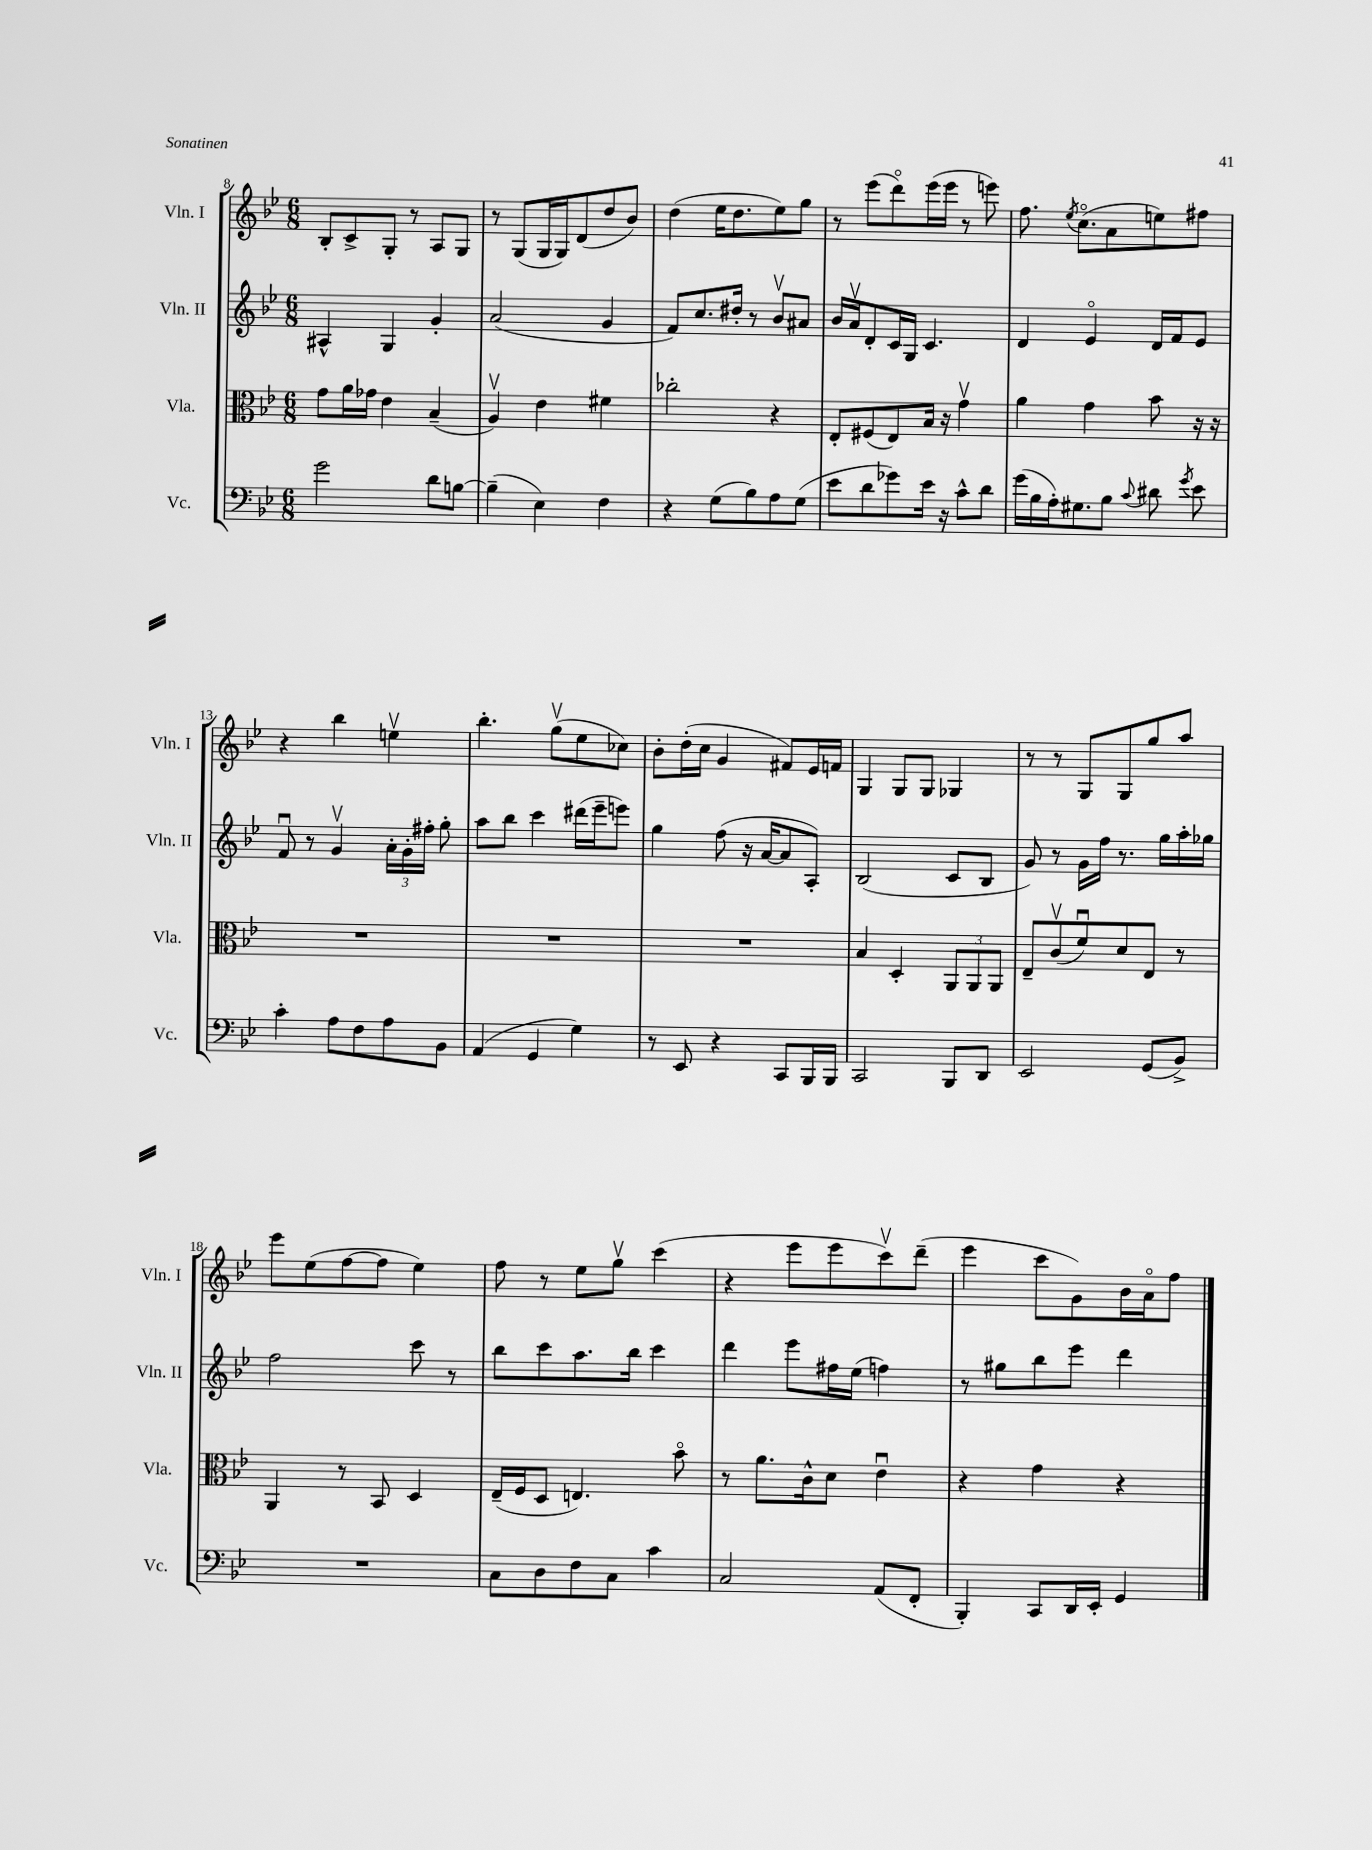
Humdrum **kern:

**kern	**kern	**kern	**kern
*staff4	*staff3	*staff2	*staff1
*clefF4	*clefC3	*clefG2	*clefG2
*k[b-e-]	*k[b-e-]	*k[b-e-]	*k[b-e-]
*M6/8	*M6/8	*M6/8	*M6/8
2g	8g	4A#^^	8B-'
.	16a	.	8c^
.	16g-	.	.
.	4e-	4G	8G'
.	.	.	8r
8d	(4B-~	4g'	8A
[8B	.	.	8G
=	=	=	=
(4B~]	4Av)	(2a	8r
.	.	.	(8G
4E-)	4e-	.	16G
.	.	.	16G)
.	.	.	(8d
4F	4f#	4g	8dd
.	.	.	8b-)
=	=	=	=
4r	2cc-'	8f)	(4dd
.	.	8.cc	.
(8G	.	.	16ee-
.	.	16dd#'	8.dd
8B-)	.	8r	.
8A	4r	8b-v	8ee-)
(8G	.	8a#	8gg
=	=	=	=
8e-	8E-'	16b-	8r
.	.	16av	.
8d	(8F#	8d'	(8eee-
8g-)	8E-)	16c	8dddo)
.	.	16G	.
16e-	16B-	4.c	(16eee-
16r	16r	.	16eee-
8c^^	4gv	.	8r
8d	.	.	8eee)
=	=	=	=
(16g	4a	4d	8.ff
16B-	.	.	.
16A')	.	.	.
.	.	.	8qee-
8.G#	.	.	(8.cco
.	4g	4e-o	.
8B-	.	.	8a
8qqc	.	.	.
8d#	8b-	16d	8ee)
.	.	16f	.
8qg	.	.	.
8e-	16r	8e-	8ff#
.	16r	.	.
=	=	=	=
4c'	2.r	8fu	4r
.	.	8r	.
8A	.	4gv	4bb-
8F	.	.	.
8A	.	24a'	4eev
.	.	24g'	.
.	.	24ff#'	.
8BB-	.	8gg'	.
=	=	=	=
(4AA	2.r	8aa	4.bb-'
.	.	8bb-	.
4GG	.	4ccc	.
.	.	.	(8ggv
4G)	.	(16ddd#	8ee-
.	.	16eee-~	.
.	.	8eee)	8cc-)
=	=	=	=
8r	2.r	4gg	8b-'
8EE-	.	.	(16dd'
.	.	.	16cc
4r	.	(8ff	4g
.	.	16r	.
.	.	[16a	.
8CC	.	8a]	8f#)
16BBB-	.	8A')	16e-
16BBB-	.	.	16f
=	=	=	=
2CC	4B-	(2B-	4G
.	4D'	.	8G
.	.	.	8G
8BBB-	12AA	8c	4G-
.	12AA	.	.
8DD	.	8B-	.
.	12AA	.	.
=	=	=	=
2EE-	8E-~	8g)	8r
.	(8cv	8r	8r
.	8fu)	16g	8G
.	.	16ff	.
.	8d	8.r	8G
(8GG	8E-	.	8gg
.	.	16gg	.
8BB-^)	8r	16aa'	8aa
.	.	16gg-	.
=	=	=	=
2.r	4AA	2ff	8eee-
.	.	.	(8ee-
.	8r	.	[8ff
.	8BB-	.	8ff]
.	4D	8ccc	4ee-)
.	.	8r	.
=	=	=	=
8C	(16E-~	8bb-	8ff
.	16F	.	.
8D	8D	8ccc	8r
8F	4.E)	8.aa	8ee-
8C	.	.	8ggv
.	.	16bb-	.
4c	.	4ccc	(4ccc
.	8b-o	.	.
=	=	=	=
2C	8r	4ddd	4r
.	8.a	.	.
.	.	8eee-	8eee-
.	16c^^	.	.
.	8d	16ff#	8eee-
.	.	(16ee-	.
(8AA	4e-u	4ff)	8cccv)
8FF'	.	.	(8ddd~
=	=	=	=
4BBB-')	4r	8r	4eee-
.	.	8gg#	.
8CC	4g	8bb-	8ccc
16DD	.	8eee-	8g)
16EE-'	.	.	.
4GG	4r	4ddd	16b-
.	.	.	16ao
.	.	.	8ff
==	==	==	==
*-	*-	*-	*-
